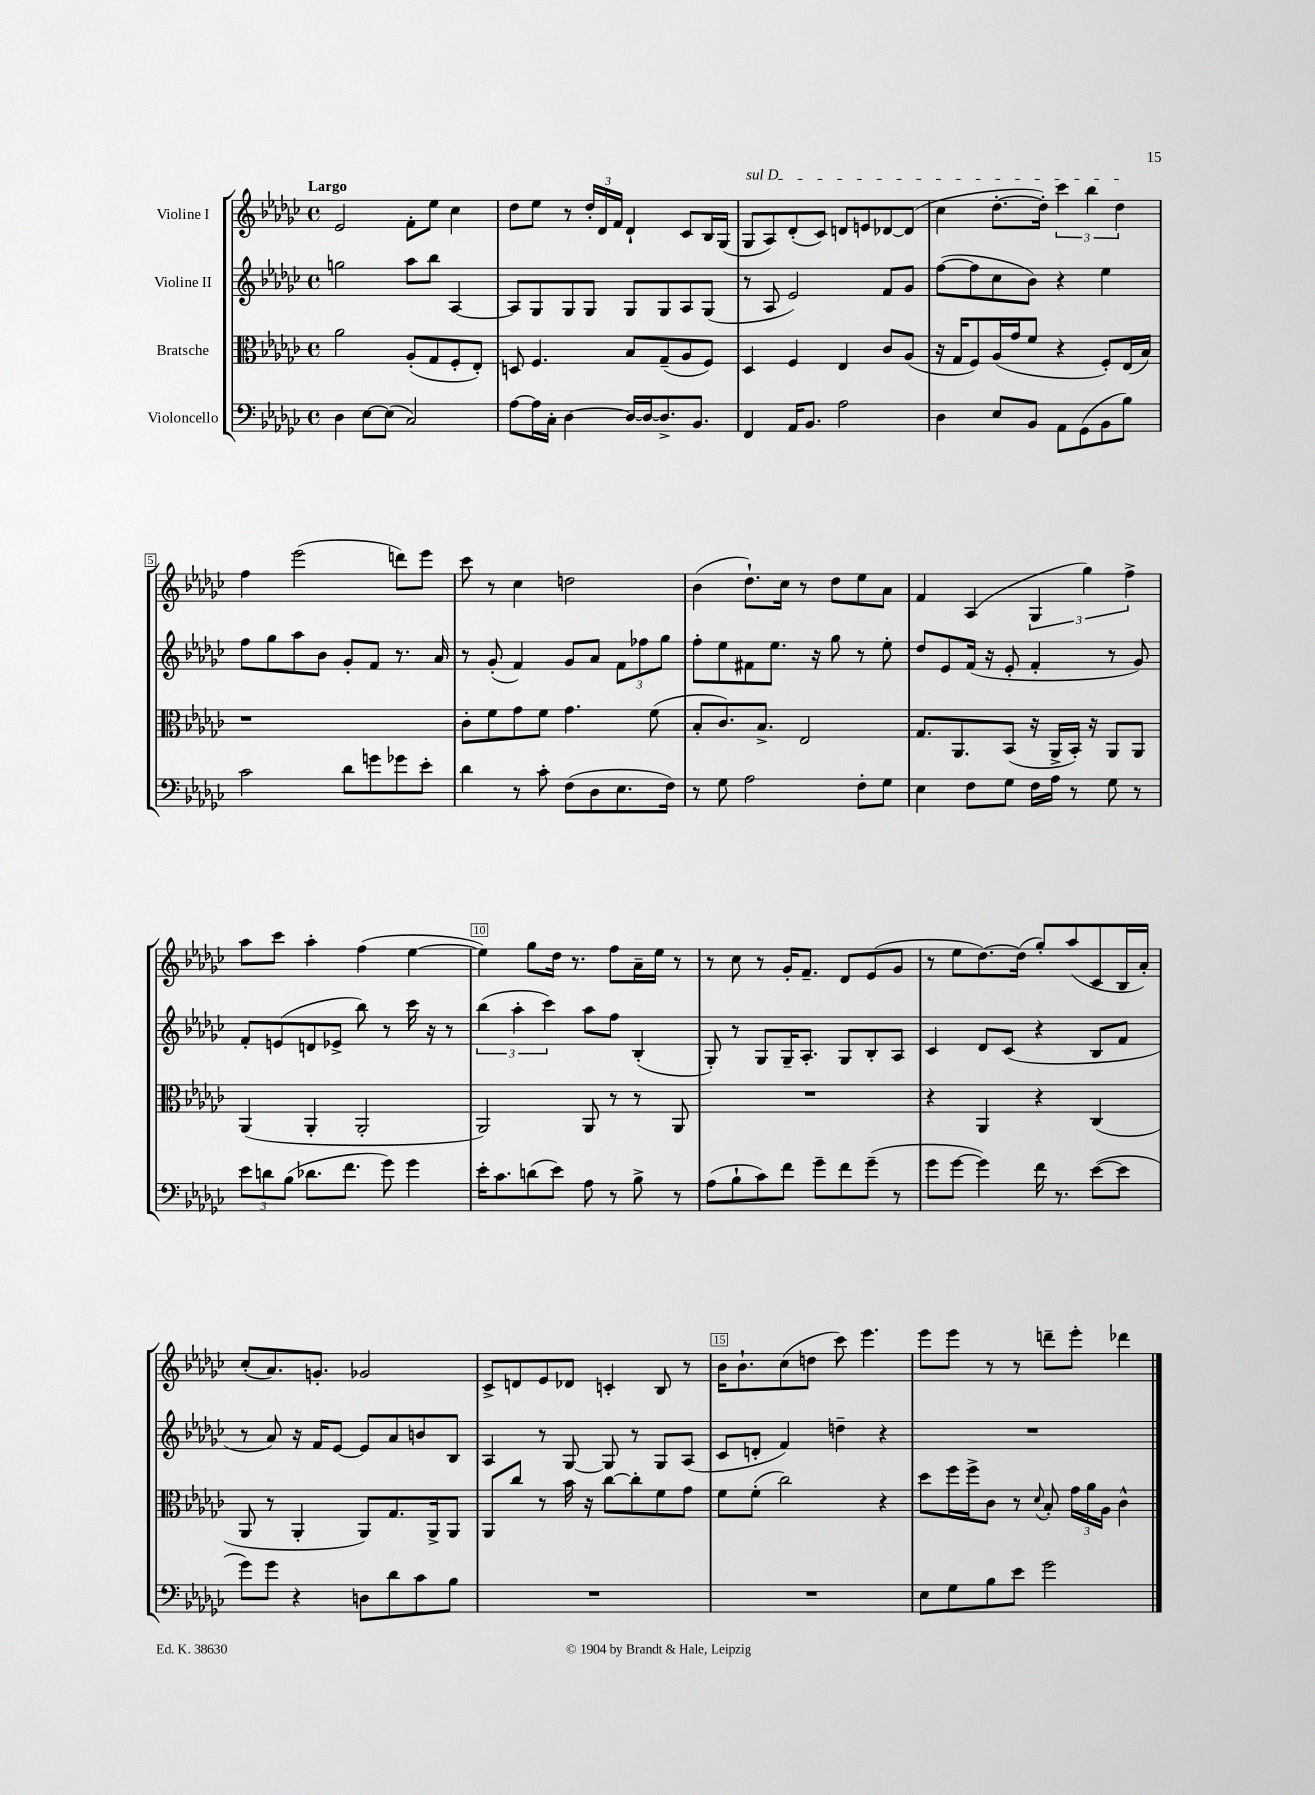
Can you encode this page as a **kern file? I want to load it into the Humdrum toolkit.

**kern	**kern	**kern	**kern
*part4	*part3	*part2	*part1
*staff4	*staff3	*staff2	*staff1
*I"Violoncello	*I"Bratsche	*I"Violine II	*I"Violine I
*clefF4	*clefC3	*clefG2	*clefG2
*k[b-e-a-d-g-c-]	*k[b-e-a-d-g-c-]	*k[b-e-a-d-g-c-]	*k[b-e-a-d-g-c-]
*M4/4	*M4/4	*M4/4	*M4/4
*met(c)	*met(c)	*met(c)	*met(c)
=1	=1	=1	=1
!	!	!	!LO:TX:a:B:t=Largo
4D-\	2a-\	2ggn\	2e-/
[8E-\L	.	.	.
(8E-\J]	.	.	.
2C-/)	(8A-'/L	8aa-\L	8f'\L
.	8G-/	8bb-\J	8ee-\J
.	8F'/	[4A-/	4cc-\
.	8E-'/J)	.	.
=2	=2	=2	=2
[8A-\L	8Dn/	8A-/L]	8dd-\L
16A-\L]	4.F/	8G-/	8ee-\J
16C-'\JJ	.	.	.
[4D-\	.	8G-/	8r
.	.	8G-/J	24dd-'/LL
.	.	.	24d-/
.	.	.	24f/JJ
16D-/LL_	8B-/L	8G-/L	4d-`/
16D-/J_	.	.	.
8.D-^/]	(8G-~/	8G-/	.
.	8A-/	8A-/	8c-/L
8.BB-/J	.	.	.
.	8F/J)	(8G-/J	16B-/L
.	.	.	(16G-/JJ
=3	=3	=3	=3
!	!	!	!LO:TX:a:i:t=sul D
4FF/	4D-/	8r	8G-/L
.	.	8A-/	8A-/)
16AA-/KL	4F/	2e-/)	(8d-'/
8.BB-/J	.	.	.
.	.	.	8c-/J)
2A-\	4E-/	.	8dn/L
.	.	.	8en/
.	8c-/L	8f/L	[8d-X/
.	(8A-/J	8g-/J	(8d-/J]
=4	=4	=4	=4
4D-\	16r	([8ff\L	4cc-\
.	16G-/KL	.	.
.	8F/)	8ff\]	.
8E-/L	(16A-/L	8cc-\	[8.dd-'\L
.	16g-/J	.	.
8BB-/J	8f/J	8b-\J)	.
.	.	.	16dd-'\Jk])
8AA-\L	4r	4r	6ccc-\
(8GG-\	.	.	.
.	.	.	6bb-\
8BB-\	8F'/L)	4ee-\	.
.	.	.	6dd-\
8B-\J)	(16E-/L	.	.
.	16B-/JJ)	.	.
!!LO:LB:g=z
=5	=5	=5	=5
2c-\	1r	8ff\L	4ff\
.	.	8gg-\	.
.	.	8aa-\	(2eee-\
.	.	8b-\J	.
8d-\L	.	8g-'/L	.
8gn\	.	8f/J	.
8g-X\	.	8.r	8dddn\L)
8e-'\J	.	.	8eee-\J
.	.	16a-/	.
=6	=6	=6	=6
4d-\	8c-'\L	8r	8ccc-\
.	8f\	(8g-'/	8r
8r	8g-\	4f/)	4cc-\
8c-'\	8f\J	.	.
(8F\L	4.g-\	8g-/L	2ddn\
8D-\	.	8a-/J	.
8.E-\	.	12f\L	.
.	.	12ff-X\	.
.	(8f\	.	.
.	.	12gg-\J	.
16F\Jk)	.	.	.
=7	=7	=7	=7
8r	8B-'/L	8ff'\L	(4b-\
8G-\	8.c-/)	8ee-\	.
2A-\	.	8f#X\	8.dd-`\L)
.	8.B-^/J	.	.
.	.	8.ee-\J	.
.	.	.	16cc-\Jk
.	2E-/	.	8r
.	.	16r	.
.	.	8gg-\	8dd-\L
8F'\L	.	8r	8ee-\
8G-\J	.	8ee-'\	8a-\J
=8	=8	=8	=8
4E-\	8.G-/L	8dd-/L	4f/
.	.	8e-/	.
.	8.AA-/	.	.
8F\L	.	(16f/Jk	(4A-/
.	.	16r	.
8G-\J	(8BB-/J	8e-'/	.
16F\LL	16r	4f'/	6G-/
16A-\JJ	16AA-^/LL	.	.
8r	16BB-'/JJ)	.	.
.	.	.	6gg-\)
.	16r	.	.
8G-\	8AA-/L	8r	.
.	.	.	6ff^\
8r	8AA-/J	8g-/)	.
!!LO:LB:g=z
=9	=9	=9	=9
12e-\L	(4AA-/	8f'/L	8aa-\L
12dn\	.	.	.
.	.	(8en/	8ccc-\J
(12B-\J	.	.	.
8.d-X\L	4AA-'/	8dn/	4aa-'\
.	.	8e-X^/J	.
8.f\J	.	.	.
.	2AA-'/	8bb-\)	(4ff\
8g-\)	.	8r	.
4g-\	.	16ccc-\	[4ee-\
.	.	16r	.
.	.	8r	.
=10	=10	=10	=10
16e-'\KL	2AA-/)	(6bb-\	4ee-\])
8.c-\	.	.	.
.	.	6aa-'\	.
(8dn\	.	.	8gg-\L
.	.	6ccc-\)	.
8e-\J)	.	.	16dd-\Jk
.	.	.	8.r
8A-\	8AA-/	8aa-\L	.
8r	8r	8ff\J	8ff\L
8B-^\	8r	(4B-'/	16a-~\L
.	.	.	16ee-\JJ
8r	8AA-/	.	8r
=11	=11	=11	=11
(8A-\L	1r	8G-'/)	8r
8B-`\	.	8r	8cc-\
8c-\)	.	8G-/L	8r
8f\J	.	16G-~/K	16g-'/KL
.	.	8.A-'/J	8.f~/J
8g-~\L	.	.	.
8f\	.	8G-/L	8d-/L
(8g-~\J	.	8B-'/	(8e-/
8r	.	8A-/J	8g-/J
=12	=12	=12	=12
8g-\L	4r	4c-/	8r
[8g-\J	.	.	8ee-\L
4g-\])	4AA-/	8d-/L	[8.dd-\)
.	.	(8c-/J	.
.	.	.	(16dd-\Jk]
16f\	4r	4r	8gg-'/L)
8.r	.	.	.
.	.	.	(8aa-/
([8e-\L	(4C-/	8B-/L	8c-/
8e-\J]	.	8f/J	16B-/L
.	.	.	16a-'/JJ)
!!LO:LB:g=z
=13	=13	=13	=13
8g-\L)	8AA-/	8r	(8cc-'/L
8g-\J	8r	8a-/)	8.a-/)
4r	4AA-'/	16r	.
.	.	16f/KL	8.gn'/J
.	.	[8e-/J	.
8Dn\L	8AA-/L)	8e-/L]	2g-X/
8d-\	8.G-/	8a-/	.
8c-\	.	8bn/	.
.	16AA-^/k	.	.
8B-\J	8AA-/J	8B-/J	.
=14	=14	=14	=14
1r	8AA-/L	4A-/	8c-^/L
.	8cc-/J	.	8dn/
.	8r	8r	8e-/
.	16b-\	[8G-/	8d-X/J
.	16r	.	.
.	[8cc-\L	8G-/]	4cn'/
.	8cc-'\]	8r	.
.	8f\	8G-/L	8B-/
.	8g-\J	(8A-/J	8r
=15	=15	=15	=15
1r	8f\L	8c-/L	16b-\KL
.	.	.	8.b-`\
.	(8f'\J	8dn'/J	.
.	2cc-\)	4f/)	(8cc-\
.	.	.	8ddn\J
.	.	4ddn~\	8ccc-\)
.	.	.	4.eee-\
.	4r	4r	.
=16	=16	=16	=16
8E-\L	8dd-\L	1r	8eee-\L
8G-\	16ff\L	.	8eee-\J
.	16ff^\J	.	.
8B-\	8c-\J	.	8r
8e-\J	8r	.	8r
.	8qqd-/	.	.
2g-\	8B-'/	.	8dddn~\L
.	24g-\LL	.	8eee-'\J
.	24a-\	.	.
.	24A-\JJ	.	.
.	4c-^^\	.	4ddd-X\
==	==	==	==
*-	*-	*-	*-
